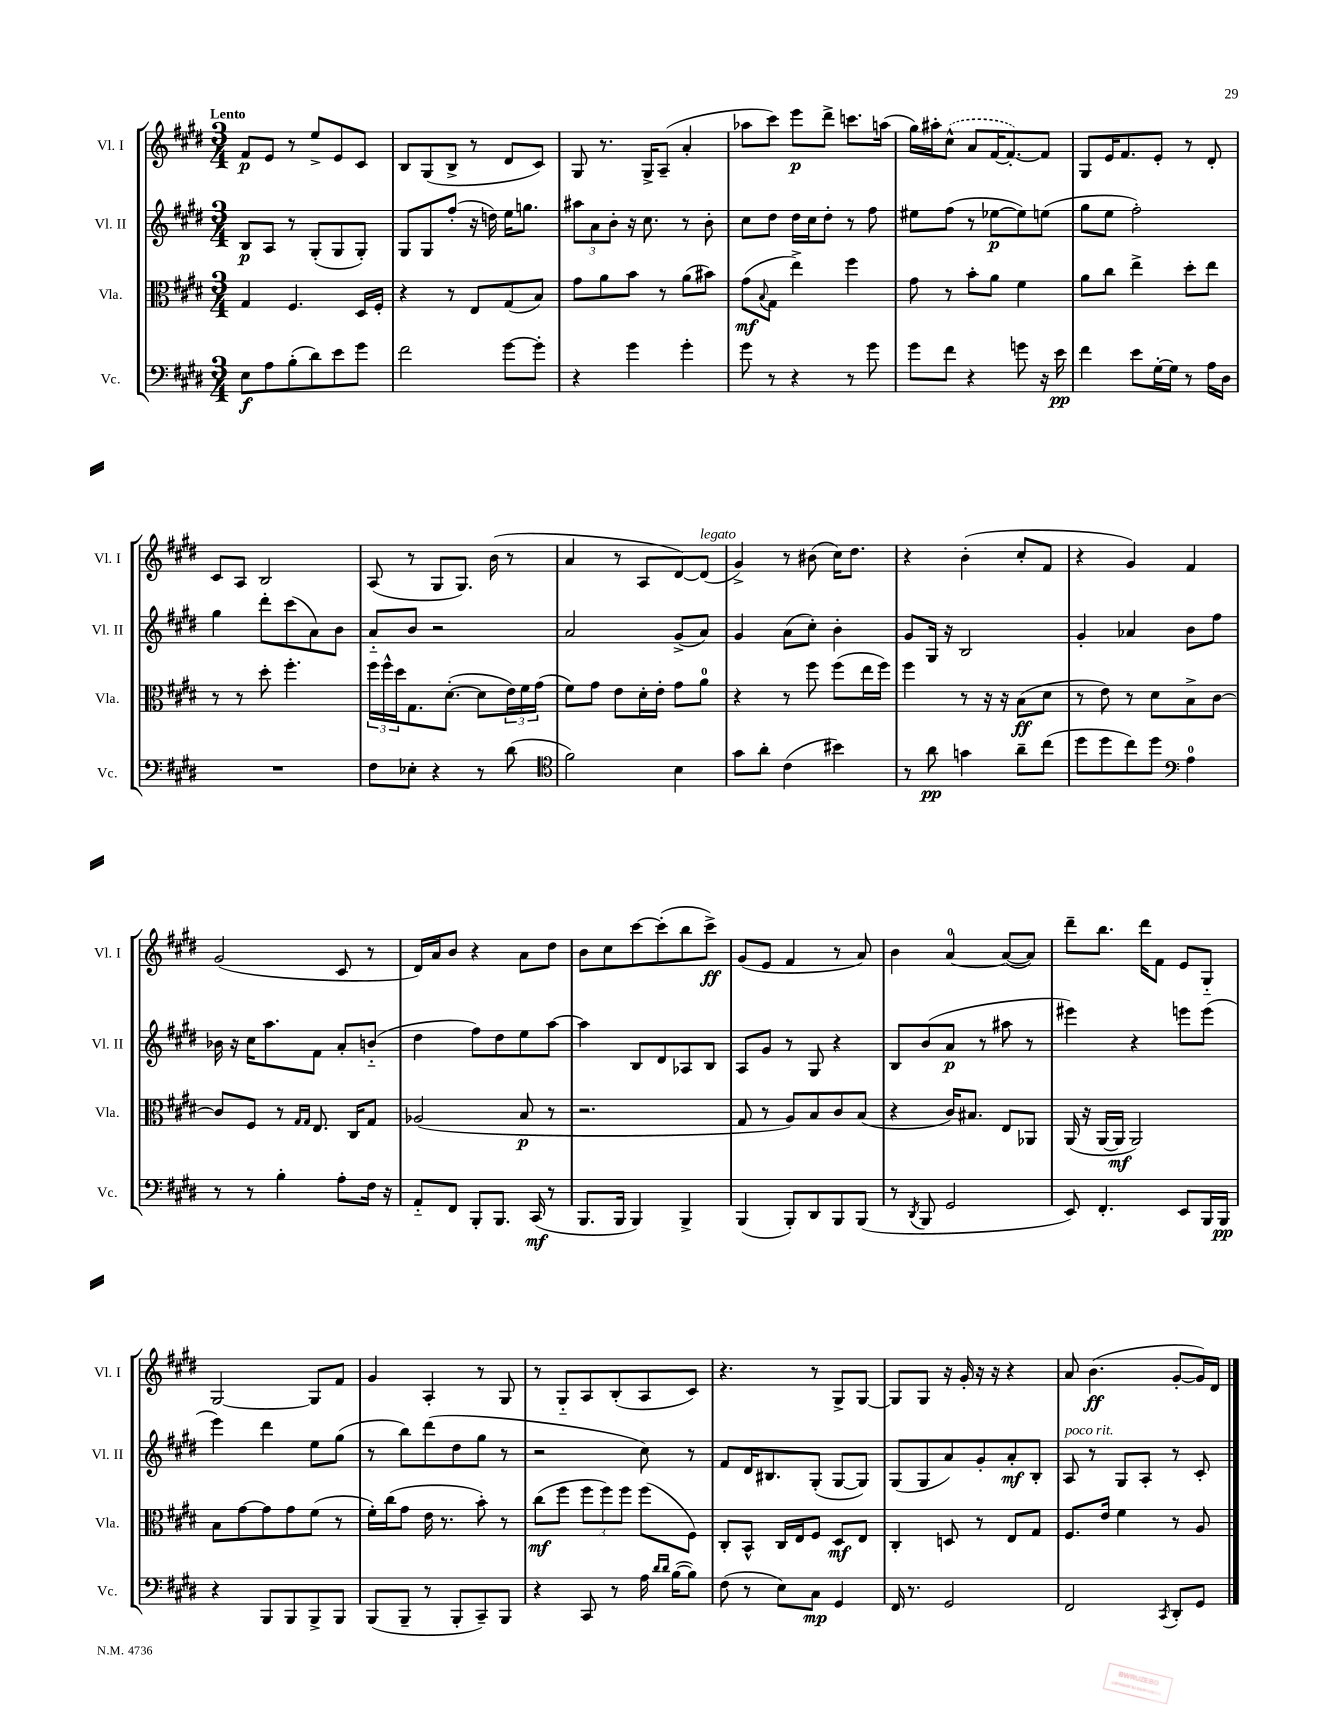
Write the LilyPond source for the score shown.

<<
\new StaffGroup <<
\new Staff = "s0" \with { instrumentName = "Vl. I" shortInstrumentName = "Vl. I" } {
    \clef treble \key e \major \numericTimeSignature \time 3/4 \tempo "Lento"
    fis'8\p e'8 r8 e''8-> e'8 cis'8 |
    b8 gis8( b8-> r8 dis'8 cis'8) |
    gis8 r8. gis16-> a8--( a'4-. |
    aes''8 cis'''8) e'''8\p dis'''8-> c'''8. a''16( |
    gis''16) ais''16-. \once \slurDashed cis''8-^( a'8 fis'16~ fis'8.~-.) fis'8 |
    gis8 e'16 fis'8. e'8-. r8 dis'8-. |
    cis'8 a8 b2 |
    a8( r8 gis8 gis8.) b'16( r8 |
    a'4 r8 a8 dis'8~) dis'8^\markup { \italic "legato" }( |
    gis'4->) r8 bis'8( cis''16) dis''8. |
    r4 b'4-.( cis''8-. fis'8 |
    r4 gis'4) fis'4 |
    gis'2( cis'8 r8 |
    dis'16) a'16 b'8 r4 a'8 dis''8 |
    b'8 cis''8 cis'''8~ cis'''8-.( b''8 cis'''8->\ff) |
    gis'8( e'8 fis'4 r8 a'8) |
    b'4 a'4-0~ a'8~( a'8) |
    dis'''8-- b''8. dis'''16 fis'8 e'8 gis8-_ |
    gis2~ gis8 fis'8 |
    gis'4 a4-. r8 gis8 |
    r8 gis8-_ a8 b8-.( a8 cis'8) |
    r4. r8 gis8-> gis8~ |
    gis8 gis8 r16 gis'16-. r16 r16 r4 |
    a'8 b'4.\ff( gis'8~-. gis'16) dis'16 \bar "|." |
}
\new Staff = "s1" \with { instrumentName = "Vl. II" shortInstrumentName = "Vl. II" } {
    \clef treble \key e \major \numericTimeSignature \time 3/4
    b8\p a8 r8 gis8-.( gis8 gis8-.) |
    gis8 gis8 fis''8-.( r16 d''16) e''16 g''8. |
    \tuplet 3/2 { ais''8 a'8 b'8-. } r16 cis''8. r8 b'8-. |
    cis''8 dis''8 dis''16 cis''16 dis''8-. r8 fis''8 |
    eis''8 fis''8( r8 ees''8~\p ees''8) e''8( |
    gis''8 e''8 fis''2-.) |
    gis''4 dis'''8-. cis'''8( a'8) b'8 |
    a'8-_ b'8 r2 |
    a'2 gis'8->( a'8) |
    gis'4 a'8( cis''8-.) b'4-. |
    gis'8 gis16 r16 b2 |
    gis'4-. aes'4 b'8 fis''8 |
    bes'16 r16 cis''16 a''8. fis'8 a'8-. b'8-_( |
    dis''4 fis''8) dis''8 e''8 a''8~ |
    a''4 b8 dis'8 aes8 b8 |
    a8 gis'8 r8 gis8 r4 |
    b8 b'8( a'8\p r8 ais''8 r8 |
    eis'''4) r4 e'''8 e'''8( |
    e'''4) dis'''4 e''8 gis''8( |
    r8 b''8) dis'''8( dis''8 gis''8 r8 |
    r2 cis''8) r8 |
    fis'8 dis'16 bis8. gis8-.( gis8~ gis8) |
    gis8( gis8 a'8) gis'8-. a'8-.\mf b8-. |
    a8^\markup { \italic "poco rit." } r8 gis8 a8-. r8 cis'8-. \bar "|." |
}
\new Staff = "s2" \with { instrumentName = "Vla." shortInstrumentName = "Vla." } {
    \clef alto \key e \major \numericTimeSignature \time 3/4
    gis4 fis4. dis16 fis16-. |
    r4 r8 e8 gis8( b8) |
    gis'8 a'8 b'8 r8 a'8( bis'8) |
    gis'8\mf( \appoggiatura { b8 } gis8 e''4->) fis''4 |
    gis'8 r8 b'8-. a'8 fis'4 |
    a'8 cis''8 e''4-> dis''8-. e''8 |
    r8 r8 dis''8-. fis''4.-. |
    \tuplet 3/2 { fis''16 fis''16-^ dis''16 } gis8. dis'8.~-.( dis'8 \tuplet 3/2 { e'16) fis'16 gis'16( } |
    fis'8) gis'8 e'8 dis'16-. e'16-. gis'8 a'8-0 |
    r4 r8 fis''8 fis''8( e''16 fis''16) |
    fis''4 r8 r16 r16 b8\ff( dis'8 |
    r8 e'8) r8 dis'8 b8-> cis'8~ |
    cis'8 fis8 r8 \grace { gis16 gis16 } e8. cis16 gis8 |
    aes2( b8\p r8 |
    r2. |
    gis8 r8 a8) b8 cis'8 b8( |
    r4 cis'16) bis8. e8 aes,8 |
    a,16( r16 a,16~ a,16\mf a,2) |
    b8 gis'8~ gis'8 gis'8 fis'8( r8 |
    fis'16-.) cis''16( gis'8 e'16 r8. b'8-.) r8 |
    cis''8\mf( fis''8 \tuplet 3/2 { fis''8 fis''8) fis''8 } fis''8( fis8) |
    cis8-. b,8-^ cis16 e16 fis8 dis8\mf e8 |
    cis4-. d8 r8 e8 gis8 |
    fis8. e'16 fis'4 r8 a8 \bar "|." |
}
\new Staff = "s3" \with { instrumentName = "Vc." shortInstrumentName = "Vc." } {
    \clef bass \key e \major \numericTimeSignature \time 3/4
    e8\f a8 b8-.( dis'8) e'8 gis'8 |
    fis'2 gis'8~ gis'8-. |
    r4 gis'4 gis'4-. |
    gis'8 r8 r4 r8 gis'8 |
    gis'8 fis'8 r4 g'8 r16 e'16\pp |
    fis'4 e'8 gis16~-. gis16 r8 a16 dis16 |
    R2. |
    fis8 ees8-. r4 r8 dis'8( |
    \clef tenor fis'2) b4 |
    gis'8 a'8-. cis'4( bis'4) |
    r8 a'8\pp g'4 a'8-- cis''8( |
    dis''8 dis''8 cis''8) dis''8 \clef bass a4-0 |
    r8 r8 b4-. a8-. fis16 r16 |
    a,8-_ fis,8 b,,8-. b,,8. cis,16\mf( r8 |
    b,,8. b,,16 b,,4) b,,4-> |
    b,,4( b,,8-.) dis,8 b,,8 b,,8( |
    r8 \acciaccatura { dis,8 } b,,8 gis,2 |
    e,8) fis,4.-. e,8 b,,16 b,,16\pp |
    r4 b,,8 b,,8 b,,8-> b,,8 |
    b,,8( b,,8-- r8 b,,8-. cis,8--) b,,8 |
    r4 cis,8 r8 a16 \grace { dis'16 dis'16 } b16~( b8) |
    fis8( r8 e8) cis8\mp gis,4 |
    fis,16 r8. gis,2 |
    fis,2 \acciaccatura { cis,8 } dis,8-. gis,8 \bar "|." |
}
>>
>>
\layout { \context { \Score \remove "Bar_number_engraver" } }
